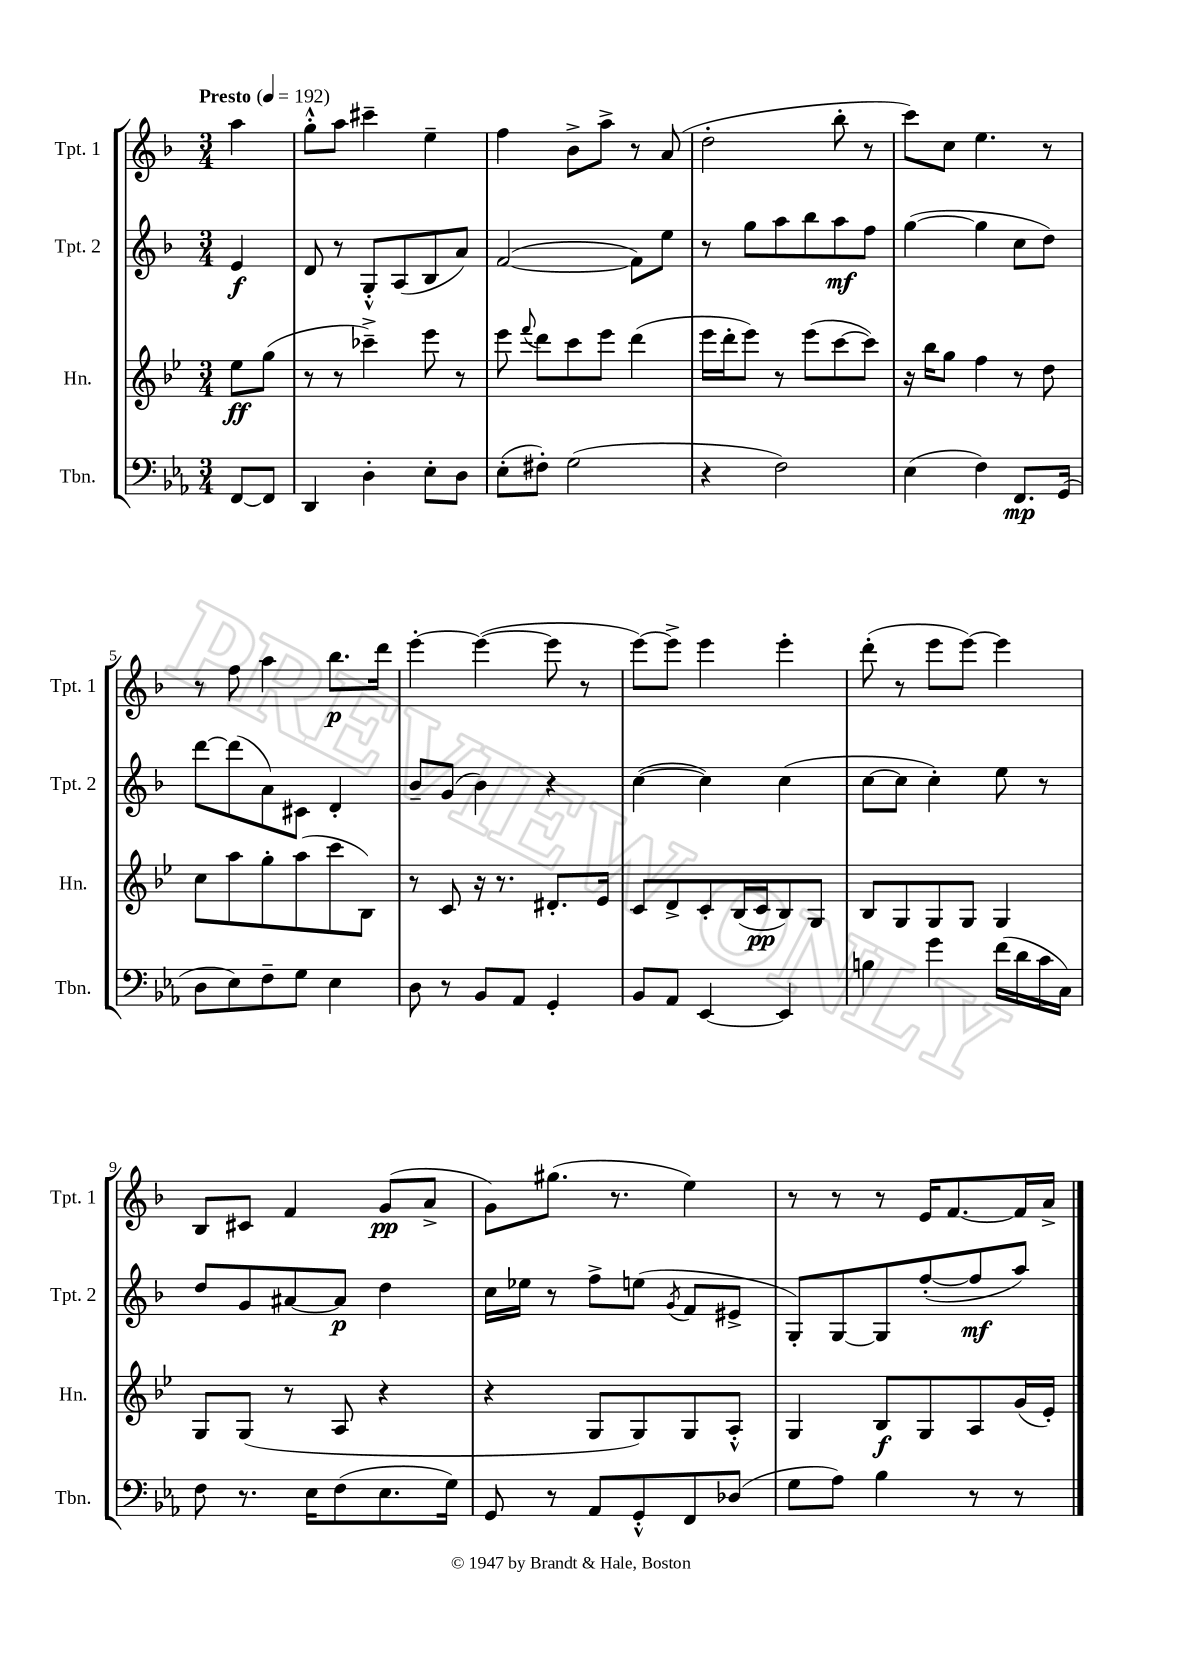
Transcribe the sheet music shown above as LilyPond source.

<<
\new StaffGroup <<
\new Staff = "s0" \with { instrumentName = "Tpt. 1" shortInstrumentName = "Tpt. 1" } {
    \clef treble \key f \major \numericTimeSignature \time 3/4 \partial 4 \tempo "Presto" 4 = 192
    \autoBeamOff a''4 |
    g''8[-.-^ a''8] cis'''4-- e''4-- |
    f''4 bes'8[-> a''8]-> r8 a'8( |
    d''2-. bes''8-. r8 |
    c'''8[) c''8] e''4. r8 |
    r8 f''8 a''4 bes''8.[\p d'''16] |
    e'''4~-. e'''4~( e'''8 r8 |
    e'''8[~) e'''8]-> e'''4 e'''4-. |
    d'''8-.( r8 e'''8[ e'''8]~) e'''4 |
    bes8[ cis'8] f'4 g'8[\pp( a'8]-> |
    g'8[) gis''8.]( r8. e''4) |
    r8 r8 r8 e'16[ f'8.~ f'16 a'16]-> \bar "|." |
}
\new Staff = "s1" \with { instrumentName = "Tpt. 2" shortInstrumentName = "Tpt. 2" } {
    \clef treble \key f \major \numericTimeSignature \time 3/4 \partial 4
    \autoBeamOff e'4\f |
    d'8 r8 g8[-.-^ a8( bes8 a'8]) |
    f'2~( f'8[) e''8] |
    r8 g''8[ a''8 bes''8 a''8\mf f''8] |
    g''4~( g''4 c''8[ d''8]) |
    d'''8[~ d'''8( a'8) cis'8] d'4-. |
    bes'8[-- g'8]( bes'4) r4 |
    c''4~( c''4) c''4( |
    c''8[~ c''8] c''4-.) e''8 r8 |
    d''8[ g'8 ais'8~ ais'8]\p d''4 |
    c''16[ ees''16] r8 f''8[-> e''8]( \acciaccatura { g'8 } f'8[ eis'8]-> |
    g8[-.) g8~ g8 f''8~-.( f''8\mf a''8]) \bar "|." |
}
\new Staff = "s2" \with { instrumentName = "Hn." shortInstrumentName = "Hn." } {
    \clef treble \key bes \major \numericTimeSignature \time 3/4 \partial 4
    \autoBeamOff ees''8[\ff g''8]( |
    r8 r8 ces'''4--->) ees'''8 r8 |
    ees'''8 \appoggiatura { f'''8 } d'''8[ c'''8 ees'''8] d'''4( |
    ees'''16[ d'''16-. ees'''8]) r8 ees'''8[( c'''8~ c'''8]) |
    r16 bes''16[ g''8] f''4 r8 d''8 |
    c''8[ a''8 g''8-. a''8( c'''8 bes8]) |
    r8 c'8 r16 r8. dis'8.[-. ees'16] |
    c'8[ d'8-> c'8-. bes16( c'16\pp bes8) g8] |
    bes8[ g8 g8 g8] g4 |
    g8[ g8]( r8 a8 r4 |
    r4 g8[ g8) g8 a8]-.-^ |
    g4 bes8[\f g8 a8 g'16( ees'16]-.) \bar "|." |
}
\new Staff = "s3" \with { instrumentName = "Tbn." shortInstrumentName = "Tbn." } {
    \clef bass \key ees \major \numericTimeSignature \time 3/4 \partial 4
    \autoBeamOff f,8[~ f,8] |
    d,4 d4-. ees8[-. d8] |
    ees8[-.( fis8]-.) g2( |
    r4 f2) |
    ees4( f4) f,8.[\mp g,16]( |
    d8[ ees8) f8-- g8] ees4 |
    d8 r8 bes,8[ aes,8] g,4-. |
    bes,8[ aes,8] ees,4~ ees,4 |
    b4 g'4 f'16[( d'16 c'16 c16]) |
    f8 r8. ees16[ f8( ees8. g16]) |
    g,8 r8 aes,8[ g,8-.-^ f,8 des8]( |
    g8[ aes8]) bes4 r8 r8 \bar "|." |
}
>>
>>
